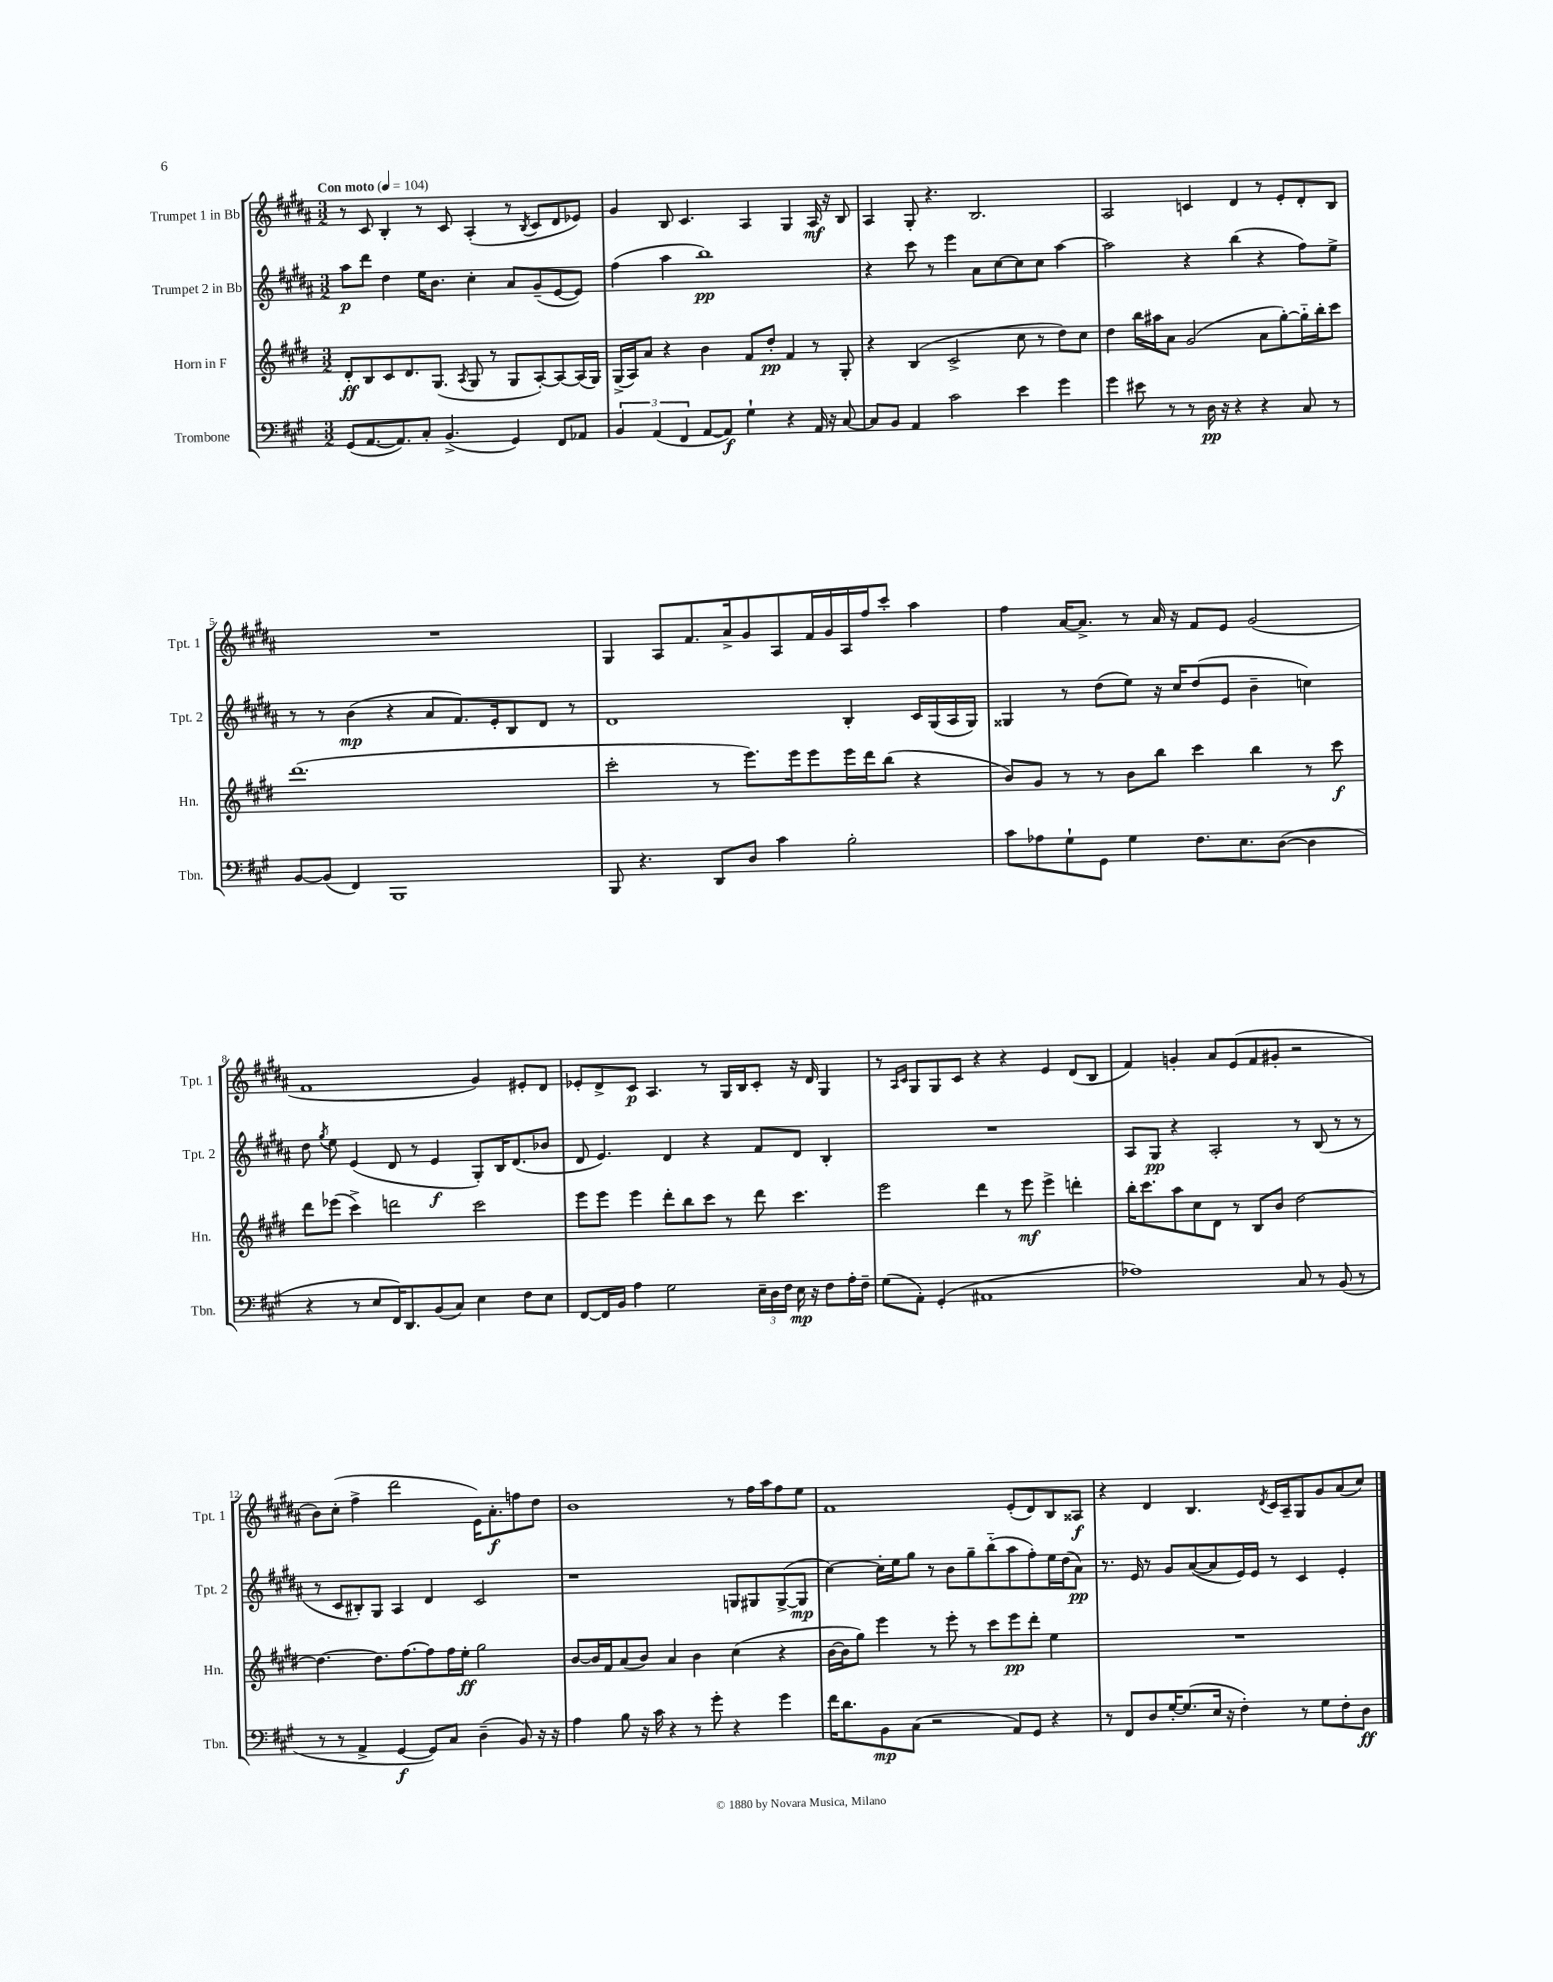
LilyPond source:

<<
\new StaffGroup <<
\new Staff = "s0" \with { instrumentName = "Trumpet 1 in Bb" shortInstrumentName = "Tpt. 1" } {
    \clef treble \key b \major \numericTimeSignature \time 3/2 \tempo "Con moto" 4 = 104
    \autoBeamOff r8 cis'8 b4-. r8 cis'8 ais4-.( r8 \acciaccatura { b8 } cis'8[ dis'8 ees'8]) |
    gis'4 b8 cis'4. ais4 gis4 ais16\mf r16 b8 |
    ais4 gis8-. r4. b2. |
    ais2 c'4 dis'4 r8 e'8[-. dis'8-. b8] |
    R1. |
    gis4 ais8[ fis'8. ais'16-> gis'8 ais8 fis'16 gis'16 ais16 fis''16 cis'''8]-. ais''4 |
    fis''4 ais'16[~ ais'8.]-> r8 ais'16 r16 fis'8[ e'8] gis'2( |
    fis'1 gis'4) eis'8[-. dis'8] |
    ees'8[-. dis'8-> cis'8]\p ais4. r8 gis16[ b16 cis'8]-. r16 dis'16 gis4 |
    r8 \grace { ais16[ cis'16] } gis8[ gis8 cis'8] r4 r4 e'4 dis'8[( b8] |
    fis'4) g'4-. ais'8[ e'8( fis'8 gis'8]-. r2 |
    b'8[) cis''8]-.( fis''4-> dis'''2 e'16[) ais'8.-.\f f''8 dis''8] |
    b'1 r8 fis''16[ ais''16 fis''8 e''8] |
    fis'1 e'8[-.( dis'8) b8 aisis8]\f |
    r4 dis'4 b4. \acciaccatura { dis'8 } cis'16[ ais16-- gis8 gis'8 ais'8( cis''8]) \bar "|." |
}
\new Staff = "s1" \with { instrumentName = "Trumpet 2 in Bb" shortInstrumentName = "Tpt. 2" } {
    \clef treble \key b \major \numericTimeSignature \time 3/2
    \autoBeamOff ais''8[\p dis'''8] dis''4 e''16[ b'8.] cis''4-. ais'8[ gis'8--( e'8~ e'8]) |
    fis''4( ais''4 b''1\pp) |
    r4 cis'''8 r8 e'''4 ais'8[ cis''8~ cis''8 cis''8] ais''4~ |
    ais''2 r4 b''4( r4 fis''8[) e''8]-> |
    r8 r8 b'4\mp( r4 ais'8[ fis'8.) e'16-. b8 dis'8] r8 |
    dis'1 b4-. cis'16[ gis16( ais16 gis16]) |
    gisis4 r8 dis''8[( e''8]) r16 cis''16[ dis''8( e'8] b'4-- c''4) |
    dis''8 \acciaccatura { gis''8 } e''8 e'4( dis'8 r8 e'4\f gis8[-.) b16 dis'8.( bes'8] |
    dis'8 e'4.) dis'4 r4 fis'8[ dis'8] b4-. |
    R1. |
    ais8[ gis8]\pp r4 ais2-. r8 b8( r8 r8 |
    r8 cis'8[ bis8-.) gis8] ais4 dis'4 cis'2 |
    r1 g8[ gis8 gis8~->( gis8]\mp |
    cis''4~) cis''16[-. e''16 gis''8] r8 b'8[ gis''8-- b''8-_( ais''8 fis''8-.) e''16 dis''16( ais'8]\pp) |
    r8. e'16 r8 gis'8[ ais'8~( ais'8 e'16) e'16] r8 cis'4 e'4-. \bar "|." |
}
\new Staff = "s2" \with { instrumentName = "Horn in F" shortInstrumentName = "Hn." } {
    \clef treble \key e \major \numericTimeSignature \time 3/2
    \autoBeamOff dis'8[-.\ff b8 cis'8 dis'8. gis8.]( \acciaccatura { a8 } gis8 r8 gis8[ a8~-.) a8~ a16( gis16]) |
    gis16[->( a16) a'8] r4 b'4 fis'8[ dis''8]-.\pp fis'4 r8 gis8-. |
    r4 b4( cis'2-> cis''8 r8 dis''8[) cis''8] |
    dis''4 b''16[ ais''16 a'8] gis'2( a'8[ gis''8~-.) gis''16-_ b''16-. cis'''8] |
    dis'''1.( |
    cis'''2-. r8 e'''8.[) e'''16 e'''8 e'''16 dis'''16 b''8]( r4 |
    b'8[) gis'8] r8 r8 b'8[ b''8] cis'''4 b''4 r8 cis'''8\f |
    dis'''8[ ees'''8]( cis'''4->) d'''2 cis'''2 |
    e'''8[ e'''8] e'''4 dis'''8[-. b''8 cis'''8] r8 dis'''8 cis'''4. |
    e'''2 dis'''4 r8 e'''8\mf e'''4-> d'''4-. |
    b''16[-. cis'''8. a''8 cis''8 dis'8] r8 b8[ b'8] dis''2~ |
    dis''4.~ dis''8.[ fis''8.~ fis''8 fis''16 e''16]-.\ff gis''2 |
    b'8[~ b'16 fis'16 a'8( b'8]) a'4 b'4 cis''4( r4 |
    b'16[~ b'16 gis''8]) e'''4 r8 e'''8-. r8 cis'''8[ e'''8\pp dis'''8]-. e''4 |
    R1. \bar "|." |
}
\new Staff = "s3" \with { instrumentName = "Trombone" shortInstrumentName = "Tbn." } {
    \clef bass \key a \major \numericTimeSignature \time 3/2
    \autoBeamOff gis,8[( a,8.~ a,8.) cis8]-. b,4.->( gis,4) fis,8[ aes,8] |
    \tuplet 3/2 { b,4 a,4( fis,4 } a,8[~ a,8]\f) gis4-! r4 a,16 r16 cis8~ |
    cis8[ b,8] a,4 cis'2 e'4 gis'4 |
    gis'4 eis'8 r8 r8 d16\pp r16 r4 r4 cis8 r8 |
    b,8[~ b,8]( fis,4) b,,1 |
    b,,8 r4. d,8[ d8] cis'4 b2-. |
    cis'8[ aes8 gis8-! gis,8] gis4 fis8.[ e8. d8]~( d4 |
    r4 r8 e8[ fis,16) d,8. b,8( cis8]) e4 fis8[ e8] |
    fis,8[~ fis,16 b,16] a4 gis2 \tuplet 3/2 { e16[-- d16 fis16] } e16\mp r16 fis8[ a16-. fis16]-- |
    gis8[( a,8]-.) gis,4-.( ais,1 |
    aes1) cis8 r8 b,8( r8 |
    r8 r8 a,4-> gis,4~\f gis,8[) cis8] d4--( b,8) r16 r16 |
    a4 b8 r16 cis'16 r4 r8 gis'8-. r4 gis'4 |
    fis'16[ d'8. b,8\mp cis8]( r2 a,8[) gis,8] r4 |
    r8 fis,8[ d8 gis16~-. gis8.( e16] r16 fis4-.) r8 gis8[ fis8-. d8]\ff \bar "|." |
}
>>
>>
